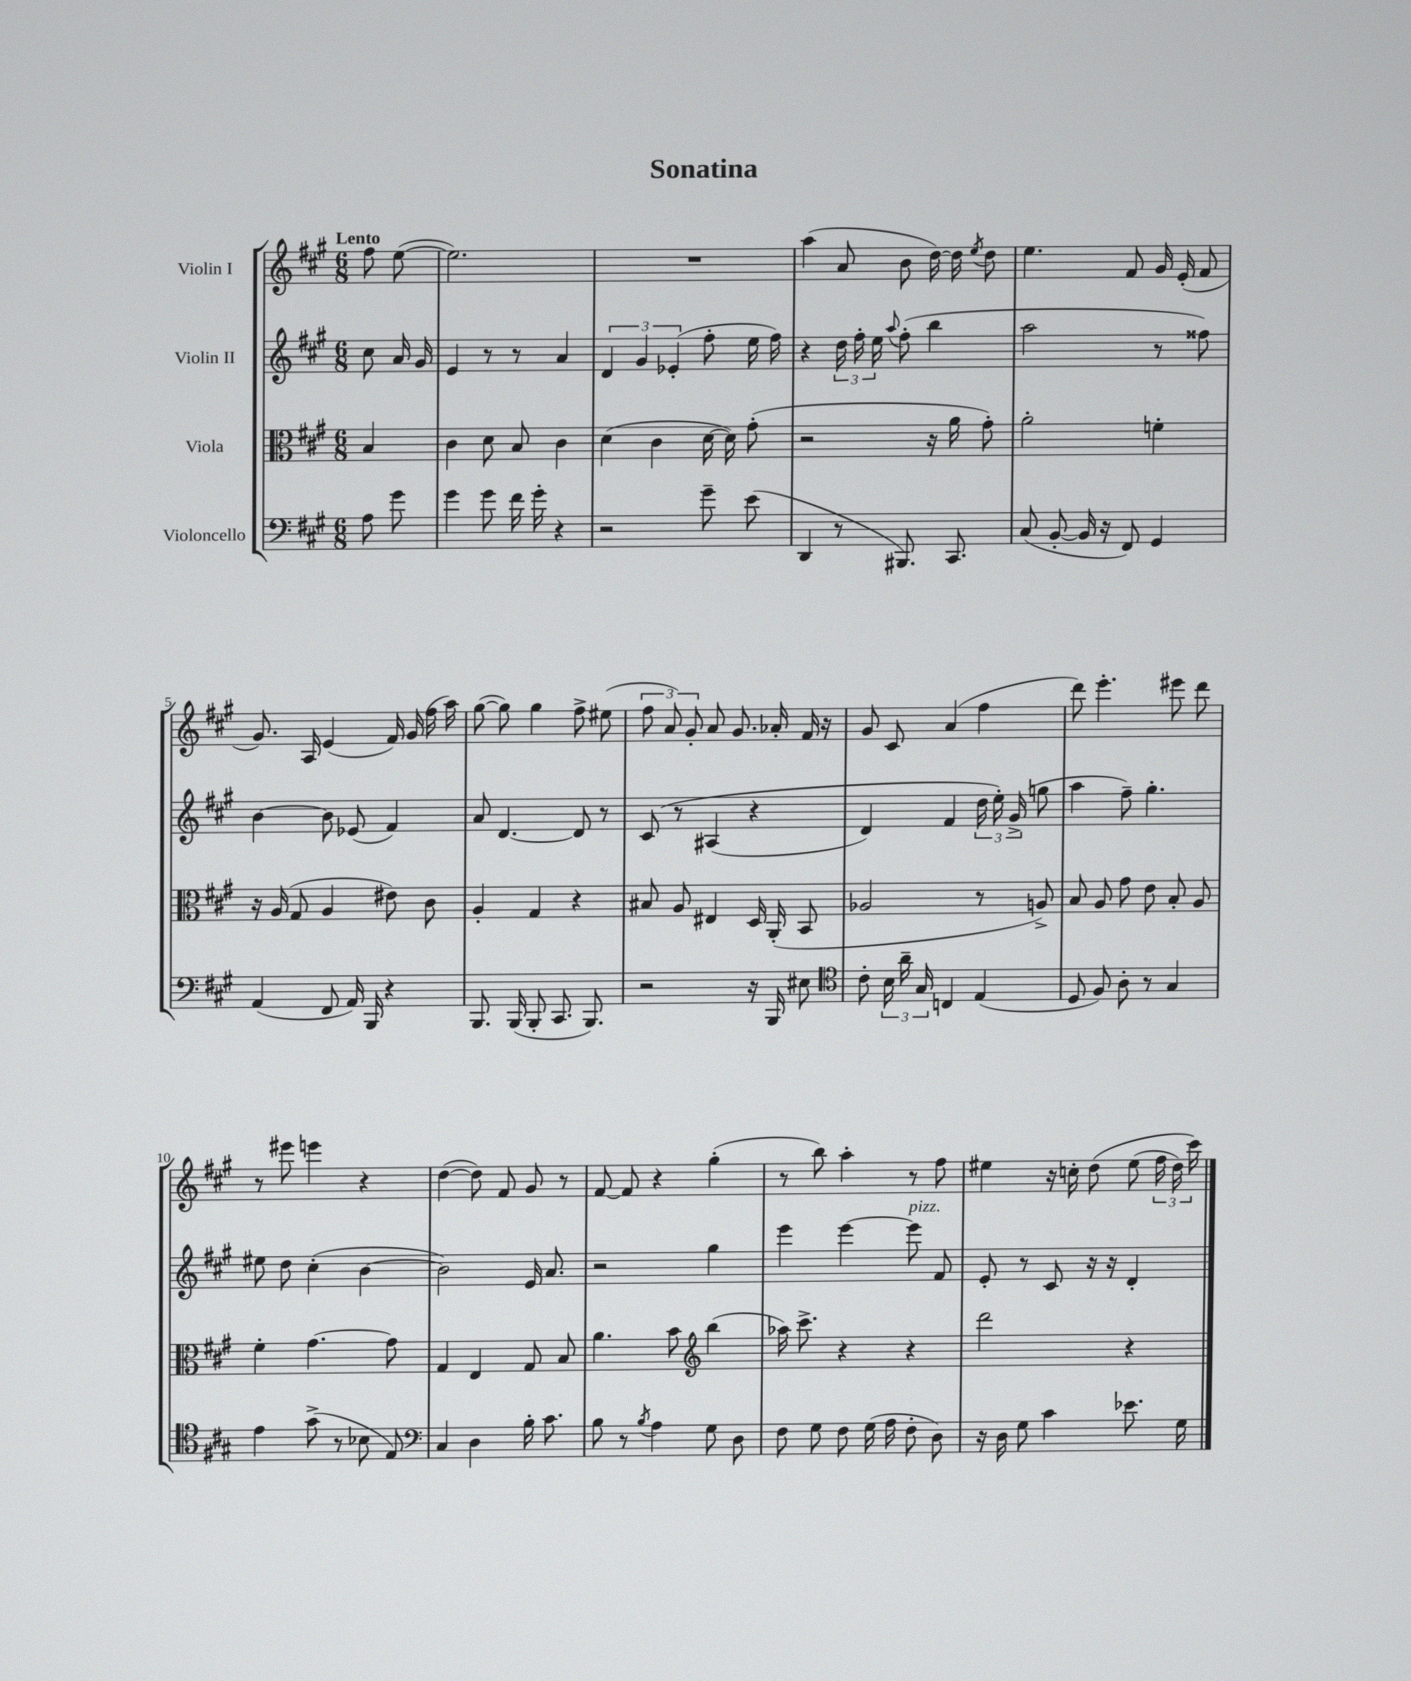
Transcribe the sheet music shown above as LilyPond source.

\header { title = "Sonatina" }
<<
\new StaffGroup <<
\new Staff = "s0" \with { instrumentName = "Violin I" } {
    \clef treble \key a \major \numericTimeSignature \time 6/8 \partial 4 \tempo "Lento"
    \autoBeamOff fis''8 e''8~( |
    e''2.) |
    R2. |
    a''4( a'8 b'8 d''16~) d''16 \acciaccatura { e''8 } d''8 |
    e''4. fis'8 gis'16 e'16-.( fis'8 |
    gis'8.) a16 e'4( fis'16) gis'16( fis''16 a''16) |
    gis''8~( gis''8) gis''4 fis''8-> eis''8( |
    \tuplet 3/2 { fis''8 a'8) gis'8-. } a'8 gis'8. aes'16-. fis'16 r16 |
    gis'8 cis'8 a'4( fis''4 |
    d'''8) e'''4.-. eis'''8 d'''8 |
    r8 eis'''8 e'''4 r4 |
    d''4~( d''8) fis'8 gis'8 r8 |
    fis'8~ fis'8 r4 gis''4-.( |
    r8 b''8) a''4-. r8 fis''8 |
    eis''4 r16 c''16-. d''8\( eis''8( \tuplet 3/2 { fis''16 d''16) cis'''16\) } \bar "|." |
}
\new Staff = "s1" \with { instrumentName = "Violin II" } {
    \clef treble \key a \major \numericTimeSignature \time 6/8 \partial 4
    \autoBeamOff cis''8 a'16 gis'16 |
    e'4 r8 r8 a'4 |
    \tuplet 3/2 { d'4 gis'4 ees'4-.( } fis''8-. e''16 fis''16) |
    r4 \tuplet 3/2 { d''16 fis''16-. e''16 } \appoggiatura { a''8 } fis''8-.( b''4 |
    a''2 r8 fisis''8) |
    b'4~ b'8 ees'8( fis'4) |
    a'8 d'4.~ d'8 r8 |
    cis'8\( r8 ais4( r4 |
    d'4) fis'4 \tuplet 3/2 { d''16 e''16-.\) gis'16->( } g''8 |
    a''4 fis''8--) gis''4.-. |
    eis''8 d''8 cis''4-.( b'4~ |
    b'2) e'16 a'8. |
    r2 gis''4 |
    e'''4 e'''4~ e'''8^\markup { \italic "pizz." } fis'8 |
    e'8-. r8 cis'8 r16 r16 d'4-. \bar "|." |
}
\new Staff = "s2" \with { instrumentName = "Viola" } {
    \clef alto \key a \major \numericTimeSignature \time 6/8 \partial 4
    \autoBeamOff b4 |
    cis'4 d'8 b8 cis'4 |
    d'4( cis'4 d'16~ d'16) gis'8-.( |
    r2 r16 a'16 gis'8-.) |
    a'2-. f'4-. |
    r16 a16( gis8 a4 eis'8) cis'8 |
    a4-. gis4 r4 |
    bis8 a8 eis4 d16 a,16-.( b,8 |
    aes2 r8 a8->) |
    b8 a8 gis'8 e'8 b8-. a8 |
    fis'4-. gis'4.~ gis'8 |
    gis4 e4 gis8 b8 |
    a'4. b'8 \clef treble b''4( |
    aes''16) cis'''8.-> r4 r4 |
    d'''2 r4 \bar "|." |
}
\new Staff = "s3" \with { instrumentName = "Violoncello" } {
    \clef bass \key a \major \numericTimeSignature \time 6/8 \partial 4
    \autoBeamOff a8 gis'8 |
    gis'4 gis'8 fis'16 gis'16-. r4 |
    r2 gis'8-- e'8( |
    d,4 r8 bis,,8.) cis,8. |
    cis8( b,8~-. b,16 r16 fis,8) gis,4 |
    a,4( fis,8 a,16) b,,16 r4 |
    b,,8. b,,16( b,,8-. cis,8. b,,8.) |
    r2 r16 b,,16 eis8 |
    \clef tenor cis'8-. \tuplet 3/2 { b16 a'16-- gis16 } c4 e4( |
    d8 fis8) a8-. r8 gis4 |
    e'4 gis'8->( r8 bes8 e8) |
    \clef bass cis4 d4 b16-. cis'8. |
    b8 r8 \acciaccatura { b8 } a4 gis8 d8 |
    fis8 gis8 fis8 gis16( a16 fis8-. d8) |
    r16 d16 gis8 cis'4 ees'8. gis16 \bar "|." |
}
>>
>>
